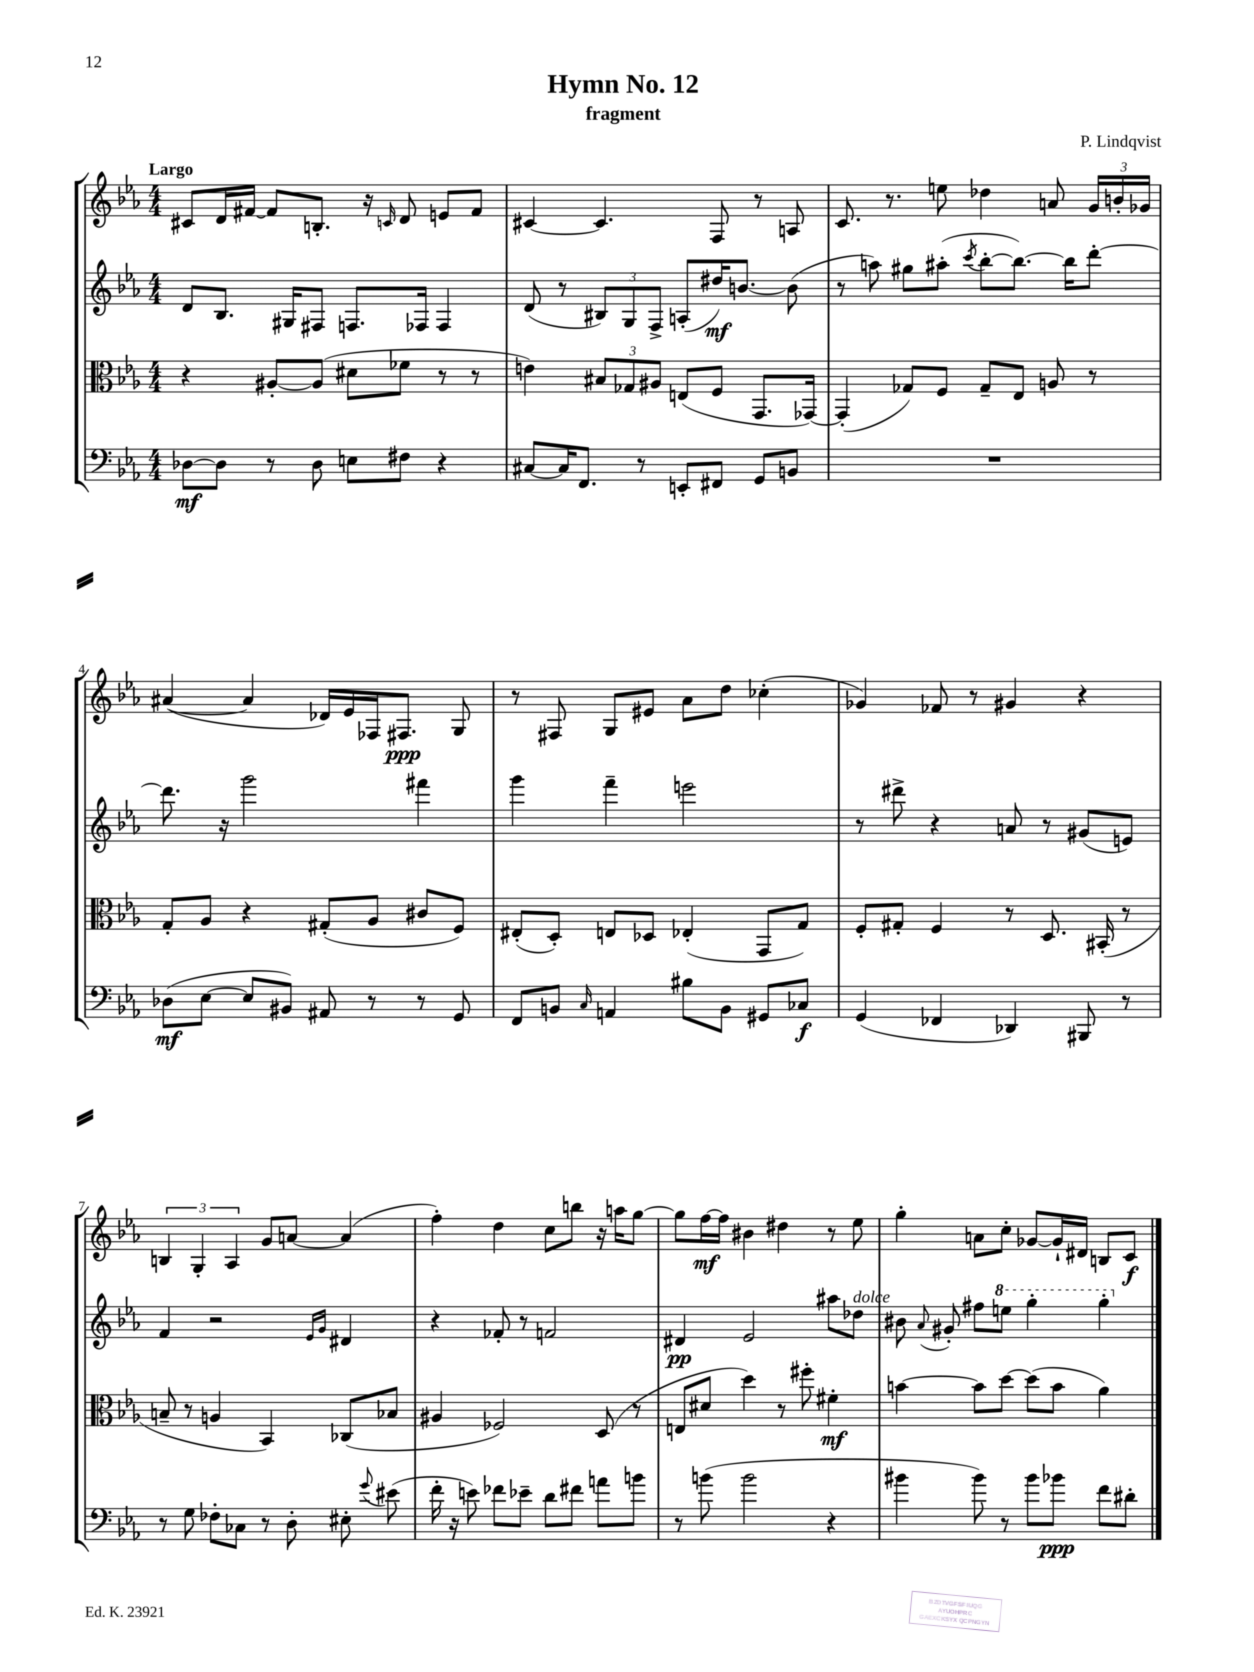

**kern	**kern	**kern	**kern
*staff4	*staff3	*staff2	*staff1
*clefF4	*clefC3	*clefG2	*clefG2
*k[b-e-a-]	*k[b-e-a-]	*k[b-e-a-]	*k[b-e-a-]
*M4/4	*M4/4	*M4/4	*M4/4
[8D-\L	4r	8d/L	8c#/L
8D-\]J	.	8.B-/J	16d/L
.	.	.	[16f#/JJ
8r	[8A#'/L	.	8f#/]L
.	.	16G#/LK	.
8D-\	(8A#/]J	8F#/J	8.B'/J
8E\L	8d#\L	8.F/L	.
.	.	.	16r
.	.	.	16qqc/
8F#\J	8f-\J	.	8d/
.	.	16F-/Jk	.
4r	8r	4F-/	8e/L
.	8r	.	8f#/J
=	=	=	=
[8C#/L	4e\)	(8d/	[4c#/
16C#/]K	.	8r	.
8.FF/J	.	.	.
.	12B#/L	12B#/L)	4.c#/]
.	12G-/	12G/	.
8r	.	.	.
.	12A#/J	12F^/J	.
8EE'/L	(8E/L	(8A'/L	.
8FF#/J	8F/J	16dd#/K)	8F/
.	.	[8.b/J	.
8GG/L	8.GG/L	.	8r
8BB/J	.	(8b\]	8A/
.	[16GG-/Jk)	.	.
=	=	=	=
1r	(4GG-'/]	8r	8.c/
.	.	8aa\)	.
.	.	.	8.r
.	8G-/L)	8gg#\L	.
.	8F/J	(8aa#'\J	8ee\
.	.	8qccc/	.
.	8G-~/L	[8bb-'\L	4dd-\
.	8E-/J	8.bb-\_J)	.
.	8A/	.	8a/
.	.	16bb-\]LK	.
.	8r	[8ddd'\J	24g/LL
.	.	.	24b'/
.	.	.	24g-/JJ
=	=	=	=
(8D-\L	8G'/L	8.ddd\]	([4a#/
[8E-\J	8A-/J	.	.
.	.	16r	.
8E-/]L	4r	2ggg\	4a#/]
8BB#/J)	.	.	.
8AA#/	(8G#'/L	.	16d-/LL)
.	.	.	16e-/
8r	8A-/J	.	16F-/J
.	.	.	8.F#/J
8r	8c#/L	4fff#\	.
8GG/	8F/J)	.	8G/
=	=	=	=
8FF/L	(8E#'/L	4ggg\	8r
8BB/J	8D'/J)	.	8F#/
16qqC/	.	.	.
4AA/	8E/L	4fff~\	8G/L
.	8D-/J	.	8e#/J
8B#\L	(4E-'/	2eee\	8a-\L
8BB\J	.	.	8dd\J
8GG#/L	8GG/L	.	(4cc-'\
8C-/J	8G/J)	.	.
=	=	=	=
(4GG/	8F'/L	8r	4g-/)
.	8G#'/J	8ddd#^\	.
4FF-/	4F/	4r	8f-/
.	.	.	8r
4DD-/)	8r	8a/	4g#/
.	8.D/	8r	.
8BBB#/	.	(8g#/L	4r
.	(16BB#'/	.	.
8r	8r	8e/J)	.
=	=	=	=
8r	8B~/	4f/	6B/
8G\	8r	.	.
.	.	.	6G'/
8F-'\L	4A/	2r	.
.	.	.	6A-/
8C-\J	.	.	.
8r	4BB-/)	.	8g/L
8D'\	.	.	[8a/J
.	.	16qqe-/LL	.
.	.	16qqg/JJ	.
8E#'\	(8C-/L	4d#/	(4a/]
8qqg/	.	.	.
(8e#\	8B-/J	.	.
=	=	=	=
16f'\	4A#/	4r	4ff'\)
16r	.	.	.
8e\)	.	.	.
8f-\L	2F-/)	8f-'/	4dd\
8e-~\J	.	8r	.
8d\L	.	2f/	8cc\L
8f#\J	.	.	8bb\J
8a\L	(8D/	.	16r
.	.	.	16aa\LK
8b\J	8r	.	[8gg\J
=	=	=	=
8r	8E/L	4d#/	8gg\]L
(8b\	8d#/J	.	[16ff\L
.	.	.	16ff\]JJ
2b\	4dd\)	2e-/	4b#\
.	8r	.	4dd#\
.	8ff#'\	.	.
4r	4f#'\	8aa#\L	8r
.	.	8dd-\J	8ee-\
=	=	=	=
4b#\	[4b\	8b#\	4gg'\
.	.	8qqa-/	.
.	.	8g#'/	.
8b#\)	8b\]L	8ff#\L	8a\L
8r	[8dd\J	8eee\J	8cc'\J
8b#\L	(8dd\]L	4ggg'\	[8g-/L
8b-\J	8b\J	.	16g-`/]L
.	.	.	16d#/JJ
8f\L	4a-\)	4ggg'\	8B/L
8d#'\J	.	.	8c/J
==	==	==	==
*-	*-	*-	*-
